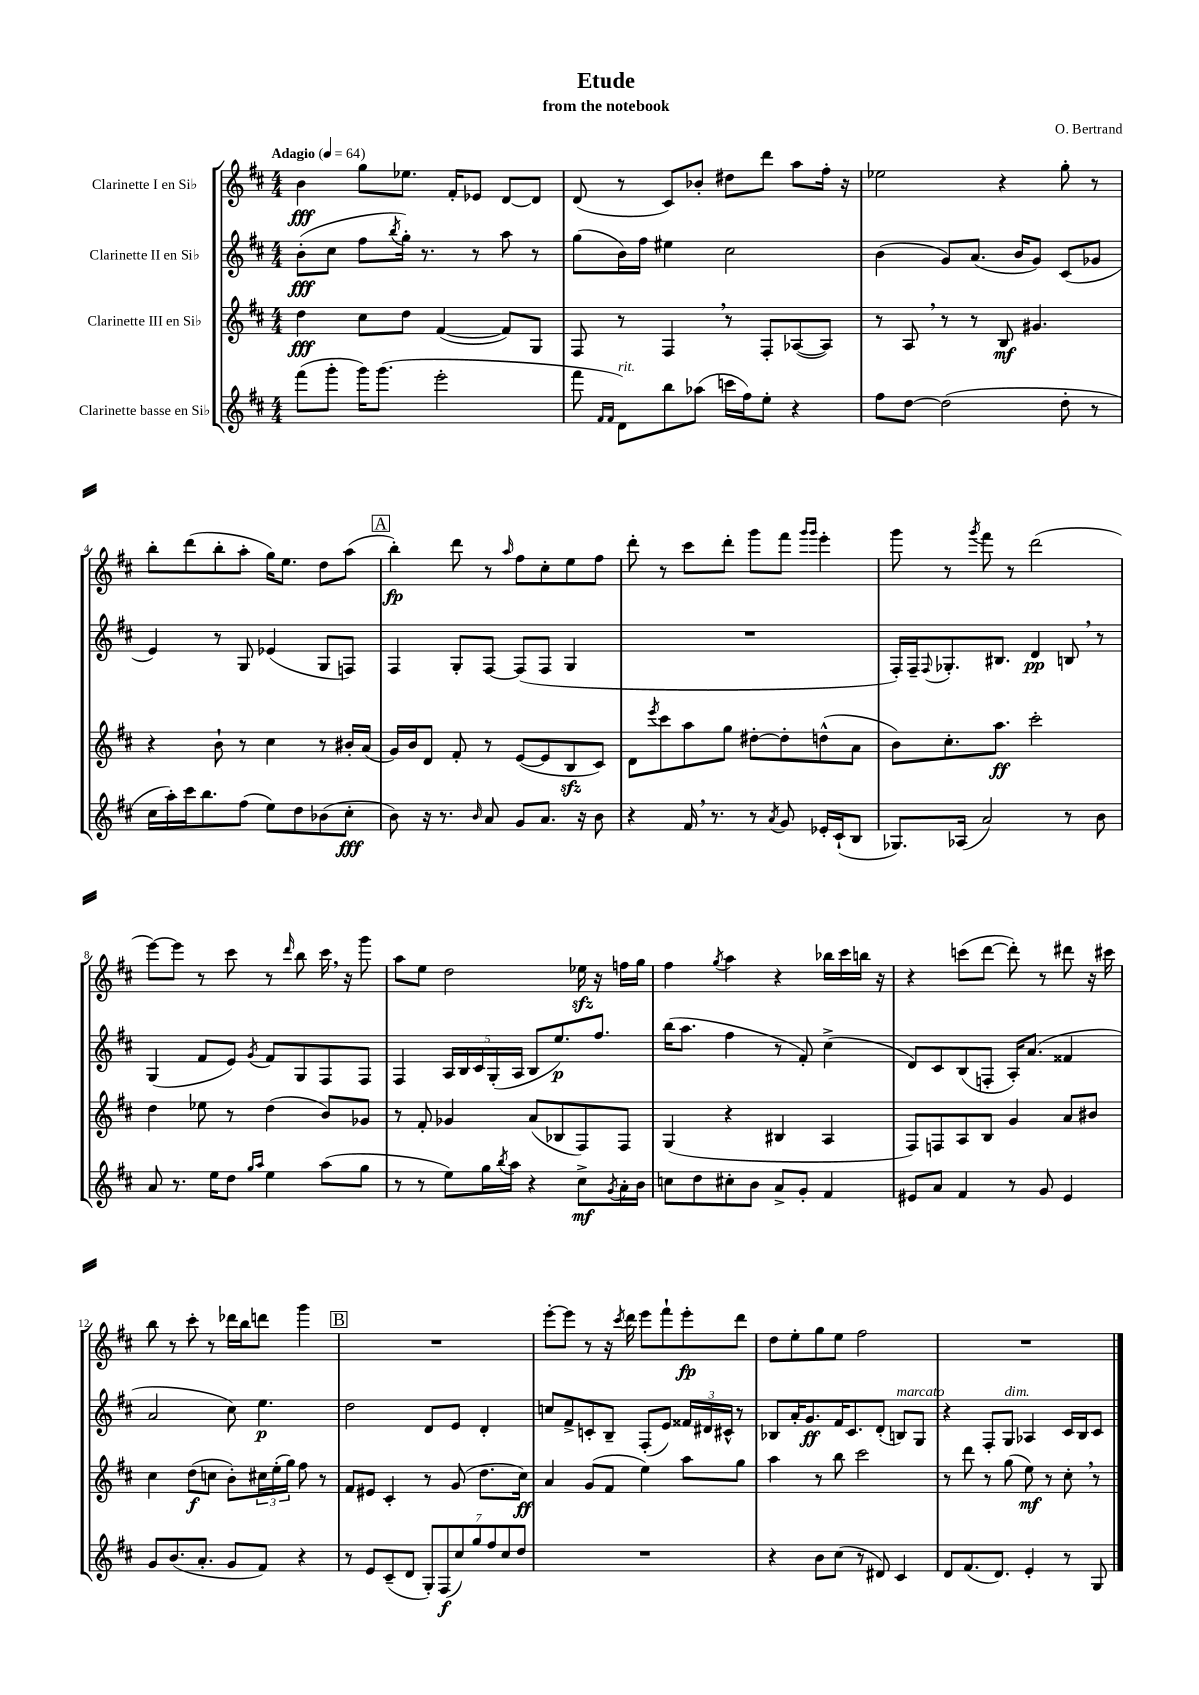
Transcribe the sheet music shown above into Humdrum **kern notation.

**kern	**kern	**kern	**kern
*staff4	*staff3	*staff2	*staff1
*clefG2	*clefG2	*clefG2	*clefG2
*k[f#c#]	*k[f#c#]	*k[f#c#]	*k[f#c#]
*M4/4	*M4/4	*M4/4	*M4/4
*MM64	*MM64	*MM64	*MM64
(8fff#	4dd	(8b'	4b
8ggg'	.	8cc#	.
16ggg)	8cc#	8ff#	8gg
(8.ggg	.	.	.
.	.	8qbb	.
.	8dd	16gg')	8.ee-
.	.	8.r	.
2eee'	([4f#	.	.
.	.	.	16f#'
.	.	8r	8e-
.	8f#])	8aa	[8d
.	8G	8r	8d]
=	=	=	=
8fff#	8F#	(8gg	(8d
16qqf#	.	.	.
16qqf#	.	.	.
8d)	8r	16b)	8r
.	.	16ff#	.
8bb	4F#	4ee#	8c#)
(8aa-	.	.	8b-'
16ccc	8r	2cc#	8dd#
16ff#)	.	.	.
8ee'	8F#'	.	8ddd
4r	([8A-	.	8aa
.	8A-])	.	16ff#'
.	.	.	16r
=	=	=	=
8ff#	8r	(4b	2ee-
[8dd	8A	.	.
(2dd]	8r	8g)	.
.	8r	(8.a	.
.	8B	.	4r
.	.	16b	.
.	4.g#	8g)	.
8dd'	.	(8c#	8gg'
8r	.	8g-	8r
=	=	=	=
16cc#	4r	4e)	8bb'
16aa')	.	.	.
16ccc#	.	.	(8ddd
8.bb	.	.	.
.	8b`	8r	8bb'
(8ff#	8r	8G	8aa'
8ee)	4cc#	(4e-	16gg)
.	.	.	8.ee
8dd	.	.	.
(8b-	8r	8G	8dd
8cc#'	16b#'	8F)	(8aa
.	(16a	.	.
=	=	=	=
8b)	16g)	4F#	4bb')
.	16b	.	.
16r	8d	.	.
8.r	.	.	.
.	8f#'	8G'	8ddd
16qqb	.	.	.
8a	8r	[8F#	8r
.	.	.	16qqaa
8g	([8e	(8F#]	8ff#
8.a	8e]	8F#	8cc#'
.	8B	4G	8ee
16r	.	.	.
8b	8c#)	.	8ff#
=	=	=	=
4r	8d	1r	8ddd'
.	8qeee	.	.
.	8ccc#	.	8r
16f#	8aa	.	8ccc#
8.r	.	.	.
.	8gg	.	8ddd'
8r	[8dd#'	.	8ggg
8qa	.	.	.
8g	8dd#']	.	8fff#
.	.	.	16qqggg
.	.	.	16qqggg
16e-'	(8dd^^	.	4eee'
(16c#`	.	.	.
8B	8a	.	.
=	=	=	=
8.G-)	8b)	16F#')	8ggg
.	.	16F#~	.
.	.	8qqF#	.
.	8.cc#'	8.G-'	8r
(16A-	.	.	.
.	.	.	8qggg
2a)	.	.	8fff#
.	8.aa	8.B#	.
.	.	.	8r
.	2ccc#'	4d	(2ddd
8r	.	8B	.
8b	.	8r	.
=	=	=	=
8a	4dd	(4G	[8eee)
8.r	.	.	8eee]
.	8ee-	8f#	8r
16ee	.	.	.
8dd	8r	8e)	8ccc#
16qqgg	.	.	.
16qqaa	.	8qg	.
4ee	(4dd	8f#	8r
.	.	.	16qqddd
.	.	8G	8bb
(8aa	8b)	8F#	16ccc#
.	.	.	16r
8gg	8g-	8F#	8ggg
=	=	=	=
8r	8r	4F#	8aa
8r	8f#'	.	8ee
8ee)	4g-	20A	2dd
.	.	20B	.
.	.	20c#	.
16gg	.	.	.
.	.	(20G'	.
8qbb	.	.	.
16aa	.	.	.
.	.	20A	.
4r	(8a	8B	.
.	8B-	8.ee)	.
8cc#^	8F#)	.	16ee-
.	.	8.ff#	16r
8qg	.	.	.
16a'	8F#	.	16ff
16b	.	.	16gg
=	=	=	=
8cc	(4G	(16bb	4ff#
.	.	8.aa	.
8dd	.	.	.
.	.	.	8qgg
8cc#'	4r	4ff#	4aa
8b	.	.	.
8a^	4B#	8r	4r
8g'	.	8f#')	.
4f#	4A	(4cc#^	16bb-
.	.	.	16ccc#
.	.	.	16bb
.	.	.	16r
=	=	=	=
8e#	8F#)	8d)	4r
8a	8F	8c#	.
4f#	8A	(8B	(8ccc
.	8B	8F'	[8ddd
8r	4g	16A')	8ddd'])
.	.	(8.a	.
8g	.	.	8r
4e#	8a	4f##	8ddd#
.	8b#	.	16r
.	.	.	16ccc#
=	=	=	=
8g	4cc#	2a	8bb
(8.b	.	.	8r
.	(8dd	.	8ccc#'
8.a'	.	.	.
.	8cc	.	8r
8g	8b')	8cc#)	16ddd-
.	.	.	16bb
8f#)	24cc#	4.ee	8ddd
.	(24ee'	.	.
.	24gg)	.	.
4r	8ff#	.	4ggg
.	8r	.	.
=	=	=	=
8r	8f#	2dd	1r
8e	8e#	.	.
(8c#~	4c#'	.	.
8d	.	.	.
14G')	8r	8d	.
(14F#	.	.	.
.	(8g	8e	.
14cc#)	.	.	.
14gg	.	.	.
.	8.dd	4d'	.
14ff#	.	.	.
14cc#	.	.	.
14dd	.	.	.
.	16cc#)	.	.
=	=	=	=
1r	4a	8cc	[8eee'
.	.	8f#^	8eee]
.	(8g	8c'	8r
.	8f#	8B~	16r
.	.	.	8qccc#
.	.	.	16ddd
.	4ee)	(8F#'	8eee
.	.	8e)	8fff#`
.	8aa	24f##	8eee'
.	.	24d#	.
.	.	24c#^^	.
.	8gg	8r	8ddd
=	=	=	=
4r	4aa	8B-	8dd
.	.	16a'	8ee'
.	.	8.g	.
8b	8r	.	8gg
(8cc#	8bb	16f#	8ee
.	.	8.c#	.
8r	2ccc#	.	2ff#
8d#)	.	(8d'	.
4c#	.	8B)	.
.	.	8G	.
=	=	=	=
8d	8r	4r	1r
(8.f#	8ddd	.	.
.	8r	8F#'	.
8.d)	.	.	.
.	(8gg	8G	.
4e'	8ee)	4A-	.
.	8r	.	.
8r	8cc#'	16c#	.
.	.	16B	.
8G	8r	8c#	.
==	==	==	==
*-	*-	*-	*-
